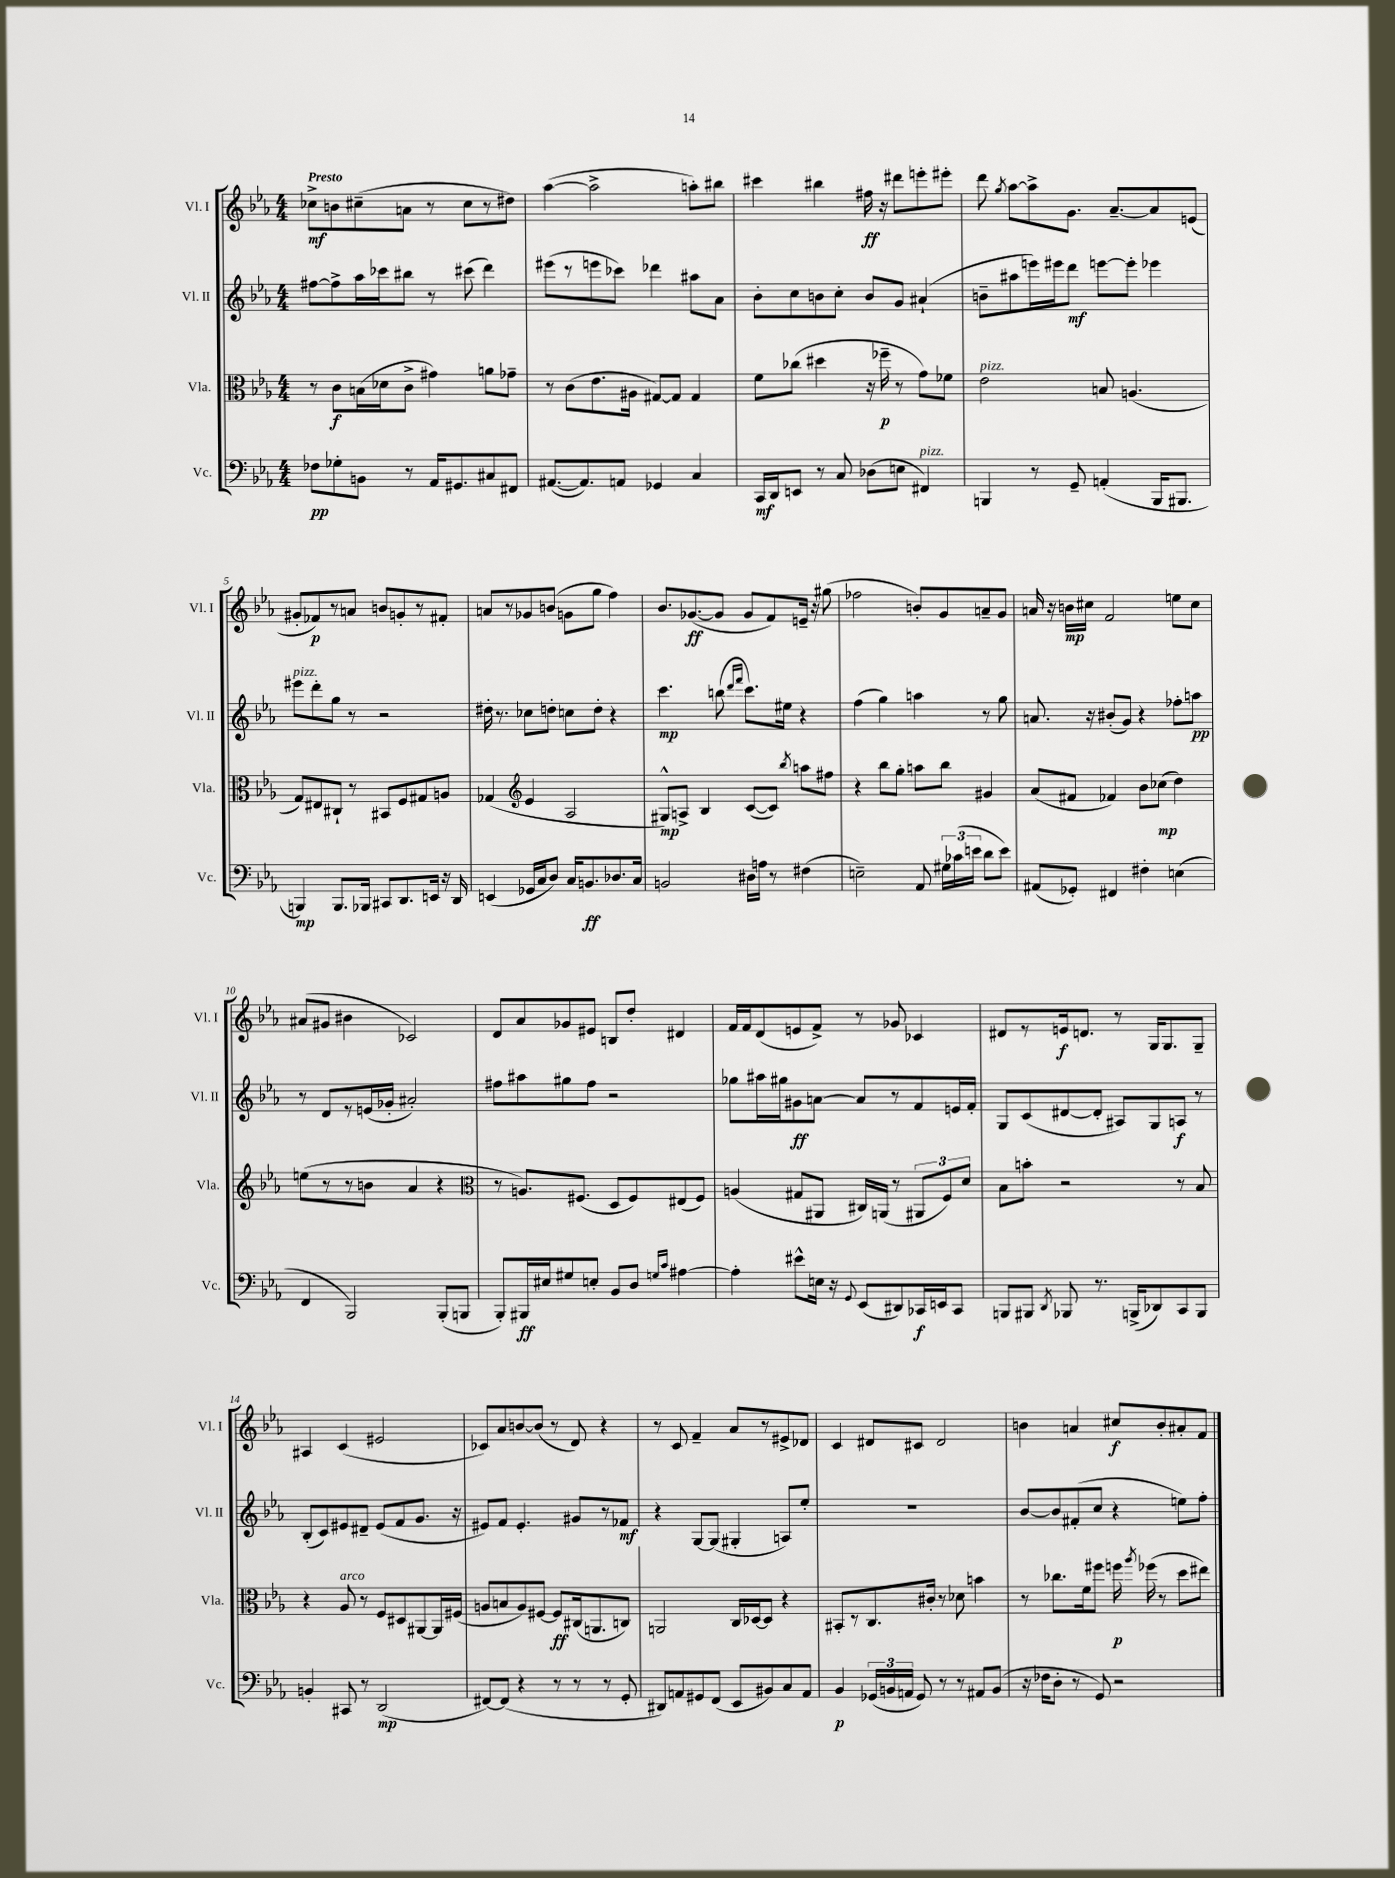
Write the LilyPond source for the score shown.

<<
\new StaffGroup <<
\new Staff = "s0" \with { instrumentName = "Vl. I" shortInstrumentName = "Vl. I" } {
    \clef treble \key ees \major \numericTimeSignature \time 4/4 \tempo "Presto"
    \autoBeamOff ces''8[->\mf b'8 cis''8--( a'8] r8 cis''8[ r8 dis''8]) |
    aes''4~( aes''2-> a''8[-.) bis''8] |
    cis'''4 bis''4 fis''16\ff r16 dis'''8[ e'''8-. eis'''8]-. |
    d'''8 \acciaccatura { g''8 } aes''8[~ aes''8-> g'8.] aes'8.[~-- aes'8 e'8]( |
    gis'8[-. fes'8\p) r8 a'8] b'8[ g'8-. r8 fis'8]-. |
    a'8[ r8 ges'8 b'8]( g'8[ g''8] f''4) |
    bes'8.[ ges'8.~\ff( ges'8] ges'8[ f'8) e'16]-- r16 gis''8( |
    fes''2 b'8[-.) g'8 a'8-- g'8] |
    a'16 r16 b'16[\mp cis''16] f'2 e''8[ cis''8] |
    ais'8[( gis'8] bis'4 ces'2) |
    d'8[ aes'8 ges'8 eis'8] b8[ d''8]-. dis'4 |
    f'16[ f'16 d'8( e'8 f'8]->) r8 ges'8 ces'4 |
    dis'8[ r8 e'16\f d'8.] r8 g16[ g8. g8]-- |
    ais4 c'4( eis'2 |
    ces'8[) aes'8 b'8~ b'8]( r8 d'8) r4 |
    r8 c'8 f'4-- aes'8[ r8 eis'8-> des'8] |
    c'4 dis'8[ cis'8] dis'2 |
    b'4 a'4 cis''8[\f b'8-. ais'8-. f'8] \bar "|." |
}
\new Staff = "s1" \with { instrumentName = "Vl. II" shortInstrumentName = "Vl. II" } {
    \clef treble \key ees \major \numericTimeSignature \time 4/4
    \autoBeamOff fis''8[~ fis''8-> aes''16 ces'''16 bis''8] r8 cis'''8( d'''4) |
    eis'''8[( r8 e'''8 ces'''8]) des'''4 ais''8[ aes'8] |
    bes'8[-. c''8 b'8 c''8]-. b'8[ g'8] ais'4-!( |
    b'8[-- ais''8 e'''16) eis'''16 d'''8]\mf e'''8[~ e'''8]-. ees'''4 |
    eis'''8[^\markup { \italic "pizz." } d'''8-. g''8] r8 r2 |
    dis''16-. r8. ces''8[ d''8]-. c''8[ d''8]-. r4 |
    c'''4.\mp b''8( \grace { d'''16[ f'''16] } c'''8.[) eis''16] r4 |
    f''4( g''4) a''4 r8 g''8 |
    a'8. r16 bis'8[-.( g'8]) r4 fes''8[-. a''8]\pp |
    r8 d'8[ r8 e'16( ges'16]-. ais'2-.) |
    fis''8[ ais''8 gis''8 fis''8] r2 |
    ges''8[ ais''16 gis''16 gis'8\ff a'8]~ a'8[ r8 f'8 e'16 f'16]-. |
    g8[ c'8( dis'8~ dis'8]-. ais8[) g8 a8]\f r8 |
    bes8[-.( c'8) eis'8 dis'8]-- eis'8[( f'8 g'8.] r16 |
    eis'8[) f'8] eis'4.-. gis'8[ r8 fes'8]\mf |
    r4 g8[~ g8]( gis4-. a8[) ees''8]-. |
    R1 |
    bes'8[~ bes'8 fis'8-.( c''8] r4 e''8[) f''8]-. \bar "|." |
}
\new Staff = "s2" \with { instrumentName = "Vla." shortInstrumentName = "Vla." } {
    \clef alto \key ees \major \numericTimeSignature \time 4/4
    \autoBeamOff r8 c'8[\f b16( des'16 c'8]-> gis'4) a'8[ ges'8]-- |
    r8 c'8[( ees'8. ais16] gis8[~) gis8] gis4 |
    f'8[ ces''8]( dis''4 r16 fes''16--\p r8 g'8[) fes'8] |
    ees'2^\markup { \italic "pizz." } b8 a4.( |
    g8[) eis8 cis8]-! r8 bis,8[ f8 gis8 a8] |
    ges4( \clef treble ees'4 aes2 |
    gis8[-^\mp) a8]-> bes4 c'8[~( c'8]) \acciaccatura { bes''8 } a''8[ fis''8] |
    r4 bes''8[ g''8]-. a''8[ bes''8] gis'4 |
    aes'8[( fis'8] fes'4) bes'8[ ces''8]\mp( d''4) |
    e''8[( r8 r8 b'8] aes'4 r4 |
    \clef alto r8 a8.[) fis8.]( d8[ fis8) eis8( fis8]) |
    a4( gis8[ ais,8] cis16[) a,16]( r8 \tuplet 3/2 { ais,8[ f8) d'8] } |
    bes8[ b'8]-. r2 r8 bes8 |
    r4 aes8^\markup { \italic "arco" } r8 f8[ dis8 ais,8~ ais,16 fis16]( |
    a8[ b8 a8) fis8]~ fis8[\ff cis16( a,8. c8]) |
    a,2 c16[ des16~ des8] r4 |
    bis,8[-. r8 c8. cis'16]-. r8 des'8 b'4 |
    r8 ces''8.[ f'16 fis''8] f''16\p \acciaccatura { aes''8 } fes''16( r8 d''8[ eis''8]) \bar "|." |
}
\new Staff = "s3" \with { instrumentName = "Vc." shortInstrumentName = "Vc." } {
    \clef bass \key ees \major \numericTimeSignature \time 4/4
    \autoBeamOff fes8[\pp ges8-. b,8] r8 aes,16[ gis,8. cis8 fis,8] |
    ais,8.[~( ais,8.) a,8] ges,4 c4 |
    c,16[\mf d,16 e,8] r8 c8 des8[( e8] fis,4^\markup { \italic "pizz." }) |
    b,,4 r8 g,8-- a,4-.( b,,16[ bis,,8.] |
    b,,4\mp) b,,8.[ bes,,16] cis,8[ d,8. e,16] r16 d,16 |
    e,4( ges,16[ c16 d8]) c16[ b,8.\ff des8. c16] |
    b,2 dis16[ a16] r8 fis4( |
    e2--) aes,8 \tuplet 3/2 { gis16[ ces'16( e'16] } d'8[ e'8]) |
    ais,8[( ges,8]-.) fis,4 fis4-. e4( |
    f,4 bes,,2) bes,,8[-.( b,,8] |
    bes,,8[-.) bis,,16\ff eis16 gis8 e8]-. bes,8[ d8] \grace { g16[ c'16] } ais4~ |
    ais4-. eis'8[-^ e16] r16 \appoggiatura { g,8 } ees,8[( dis,8) ces,16\f e,16 ces,8] |
    b,,8[ bis,,8] \acciaccatura { d,8 } bes,,8 r8. b,,16[->( des,8) c,8 b,,8] |
    b,4-. cis,8 r8 d,2\mp( |
    fis,8[~) fis,8]( r4 r8 r8 r8 g,8-. |
    dis,8[) a,8 gis,8 f,8]( ees,8[ bis,8) c8 a,8] |
    bes,4\p \tuplet 3/2 { ges,16[( b,16 a,16] } ges,8) r8 r8 ais,8[ b,8]( |
    r16 fes16[ d8]-. r8 g,8) r2 \bar "|." |
}
>>
>>
